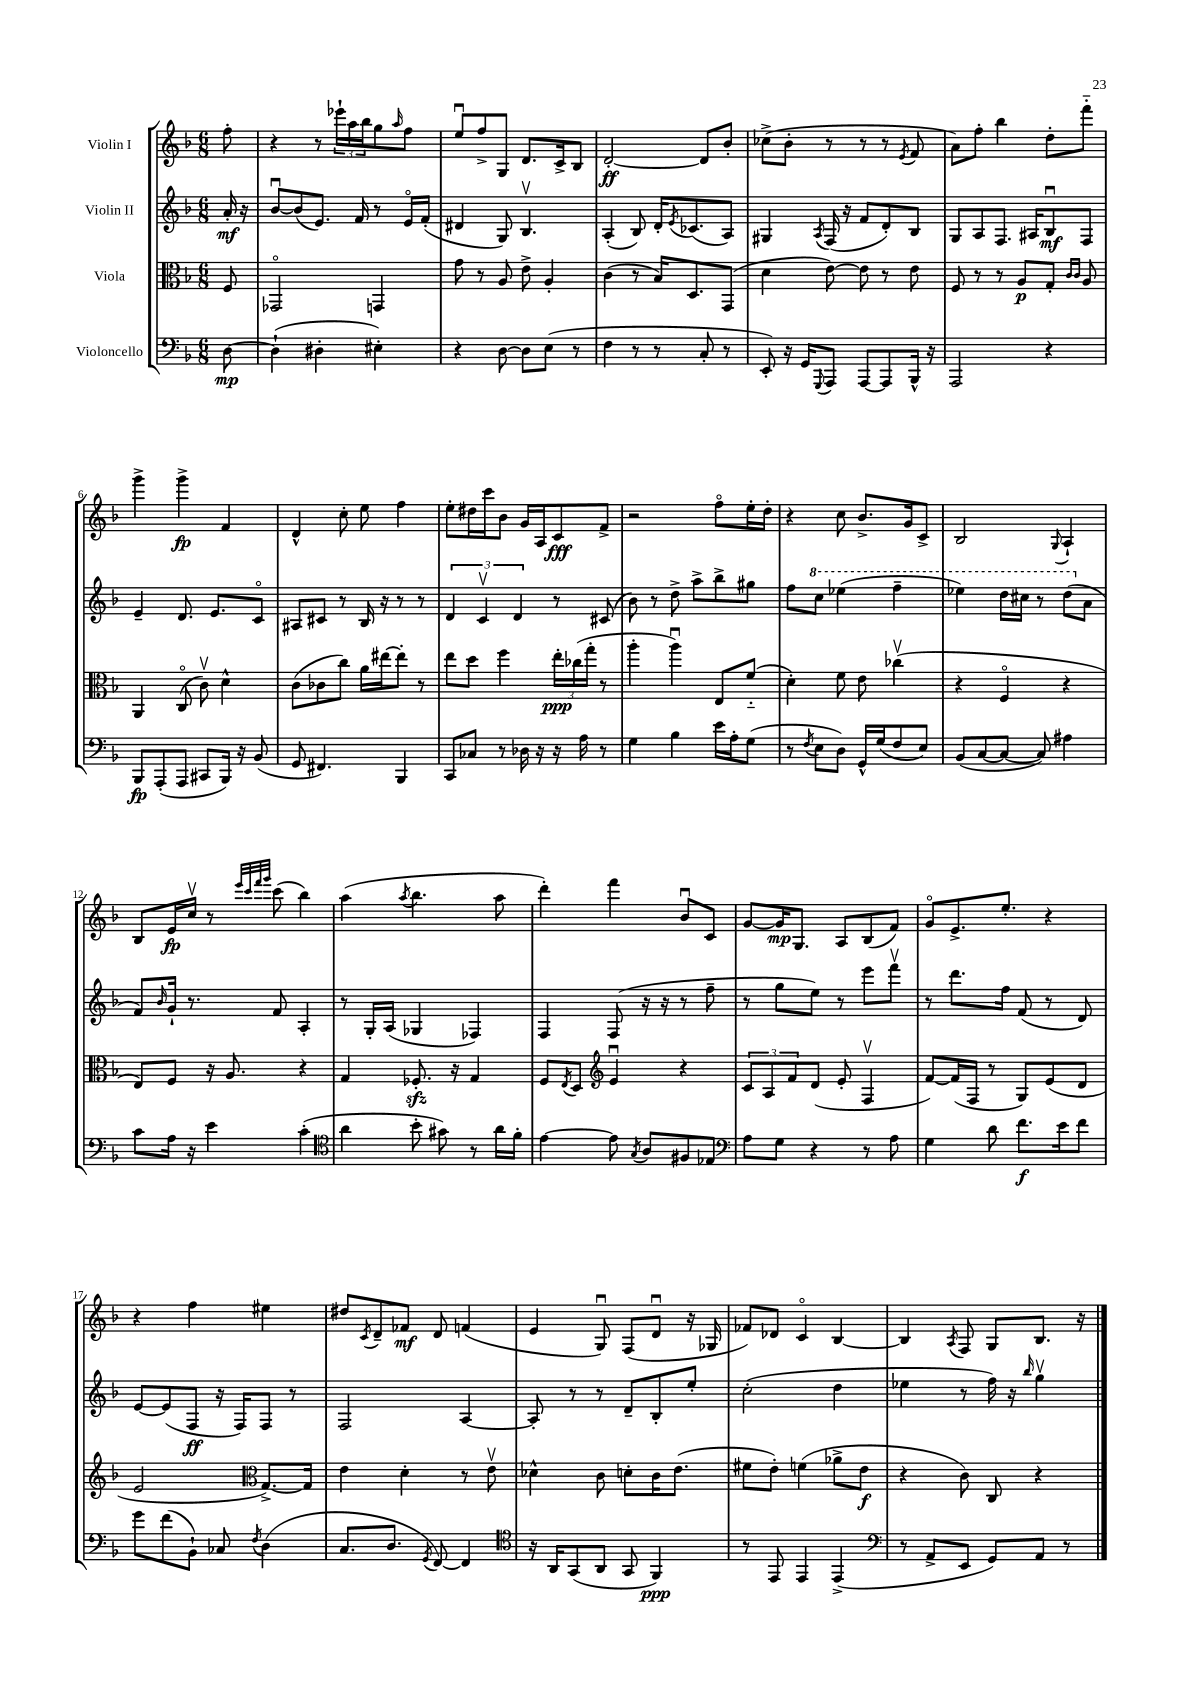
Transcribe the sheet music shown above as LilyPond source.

<<
\new StaffGroup <<
\new Staff = "s0" \with { instrumentName = "Violin I" } {
    \clef treble \key f \major \numericTimeSignature \time 6/8 \partial 8
    f''8-. |
    r4 r8 \tuplet 3/2 { ees'''16-! a''16 bes''16 } g''8 \grace { a''16 } f''8 |
    e''8\downbow f''8-> g8 d'8. c'16-> bes8 |
    d'2~-.\ff d'8 bes'8-. |
    ces''8->( bes'8-. r8 r8 r8 \acciaccatura { e'8 } f'8 |
    a'8) f''8-. bes''4 d''8-. f'''8-_ |
    g'''4-> g'''4->\fp f'4 |
    d'4-^ c''8-. e''8 f''4 |
    e''8-. dis''16 c'''16 bes'8 g'16 a16 c'8\fff f'8-> |
    r2 f''8\flageolet e''16-. d''16-. |
    r4 c''8 bes'8.-> g'16 c'8-> |
    bes2 \appoggiatura { g8 } a4-! |
    bes8 e'16\fp c''16\upbow r8 \grace { e'''32 c'''32 f'''32 g'''32 } c'''8( bes''4) |
    a''4( \acciaccatura { a''8 } bes''4. a''8 |
    d'''4-.) f'''4 bes'8\downbow c'8 |
    g'8~ g'16\mp g8. a8 bes8( f'8) |
    g'8\flageolet e'8.-> e''8.-. r4 |
    r4 f''4 eis''4 |
    dis''8 \acciaccatura { c'8 } d'8-- fes'8\mf d'8 f'4( |
    e'4 g8\downbow) f8( d'8\downbow r16 ges16 |
    fes'8) des'8 c'4\flageolet bes4~ |
    bes4 \acciaccatura { a8 } f8 g8 bes8. r16 \bar "|." |
}
\new Staff = "s1" \with { instrumentName = "Violin II" } {
    \clef treble \key f \major \numericTimeSignature \time 6/8 \partial 8
    a'16-.\mf r16 |
    bes'8~\downbow bes'8( e'8.) f'16 r8 e'16\flageolet f'16-.( |
    dis'4 g8) bes4.\upbow |
    a4-.( bes8) d'16-. \acciaccatura { e'8 } ces'8.( a8) |
    gis4 \acciaccatura { a8 } f16( r16 f'8 d'8-.) bes8 |
    g8 a8 f8. ais16 bes8\downbow\mf f8 |
    e'4-- d'8. e'8. c'8\flageolet |
    ais8 cis'8 r8 bes16 r16 r8 r8 |
    \tuplet 3/2 { d'4 c'4\upbow d'4 } r8 cis'8( |
    bes'8) r8 d''8-> a''8-> bes''8-> gis''8 |
    f''8 \ottava #1 c'''8 ees'''4( f'''4-- |
    ees'''4) d'''16 cis'''16 r8 d'''8( \ottava #0 a'8 |
    f'8) \grace { bes'16 } g'16-! r8. f'8 a4-. |
    r8 g16-. a16( ges4 fes4) |
    f4 f8( r16 r16 r8 f''8-- |
    r8 g''8 e''8) r8 e'''8 f'''8\upbow |
    r8 d'''8. f''16 f'8( r8 d'8) |
    e'8~ e'8( f8\ff r16 f16) f8 r8 |
    f2 a4~ |
    a8-. r8 r8 d'8-- bes8-. e''8-. |
    c''2-.( d''4 |
    ees''4 r8 f''16) r16 \grace { bes''16 } g''4\upbow \bar "|." |
}
\new Staff = "s2" \with { instrumentName = "Viola" } {
    \clef alto \key f \major \numericTimeSignature \time 6/8 \partial 8
    f8 |
    ges,2\flageolet g,4 |
    g'8 r8 a8 e'8-> a4-. |
    c'4( r8 bes16) d8. g,8( |
    d'4 e'8~) e'8 r8 e'8 |
    f8 r8 r8 a8\p g8-. \grace { c'16 c'16 } a8 |
    a,4 c8\flageolet( c'8\upbow) d'4-^ |
    c'8( ces'8 c''8) a'16 eis''16~ eis''8-. r8 |
    e''8 d''8 f''4 \tuplet 3/2 { e''16-.\ppp ces''16( g''16-. } r8 |
    a''4-. a''4\downbow) e8 f'8-_( |
    d'4-.) f'8 e'8 ces''4\upbow( |
    r4 f4\flageolet r4 |
    e8) f8 r16 a8. r4 |
    g4 fes8.-.\sfz r16 g4 |
    f8 \acciaccatura { e8 } d8 \clef treble e'4\downbow r4 |
    \tuplet 3/2 { c'8 a8 f'8 } d'8( e'8-. f4\upbow |
    f'8~) f'16( f16 r8 g8) e'8( d'8 |
    e'2 \clef alto g8.~->) g16 |
    e'4 d'4-. r8 e'8\upbow |
    des'4-^ c'8 d'8-. c'16 e'8.( |
    fis'8 e'8-.) f'4( aes'8-> e'8\f |
    r4 c'8) c8 r4 \bar "|." |
}
\new Staff = "s3" \with { instrumentName = "Violoncello" } {
    \clef bass \key f \major \numericTimeSignature \time 6/8 \partial 8
    d8~\mp |
    d4-!( dis4-. eis4-.) |
    r4 d8~ d8 e8( r8 |
    f4 r8 r8 c8-. r8 |
    e,8-.) r16 g,16 \appoggiatura { g,,8 } a,,8 a,,8~ a,,8 bes,,16-^ r16 |
    a,,2 r4 |
    bes,,8\fp a,,8-.( a,,8 cis,8 bes,,16) r16 bes,8( |
    g,8 fis,4.) bes,,4 |
    c,8 ces8 r8 des16 r16 r16 a16 r8 |
    g4 bes4 e'16 a16-. g8( |
    r8 \acciaccatura { f8 } e8 d8) g,16-^ g16( f8 e8) |
    bes,8( c8~ c8~ c8) ais4 |
    c'8 a16 r16 e'4 c'4-.( |
    \clef tenor a'4 bes'8-. gis'8) r8 a'16 f'16-. |
    e'4~ e'8 \acciaccatura { g8 } a8 fis8 ees8 |
    \clef bass a8 g8 r4 r8 a8 |
    g4 d'8 f'8.\f e'16 f'8 |
    g'8 f'8( bes,8-!) ces8 \acciaccatura { f8 } d4( |
    c8. d8. \acciaccatura { g,8 } f,8~) f,4 |
    \clef tenor r16 a,16 g,8( a,8 g,8 f,4\ppp) |
    r8 e,8 e,4 e,4->( |
    \clef bass r8 a,8-> e,8 g,8) a,8 r8 \bar "|." |
}
>>
>>
